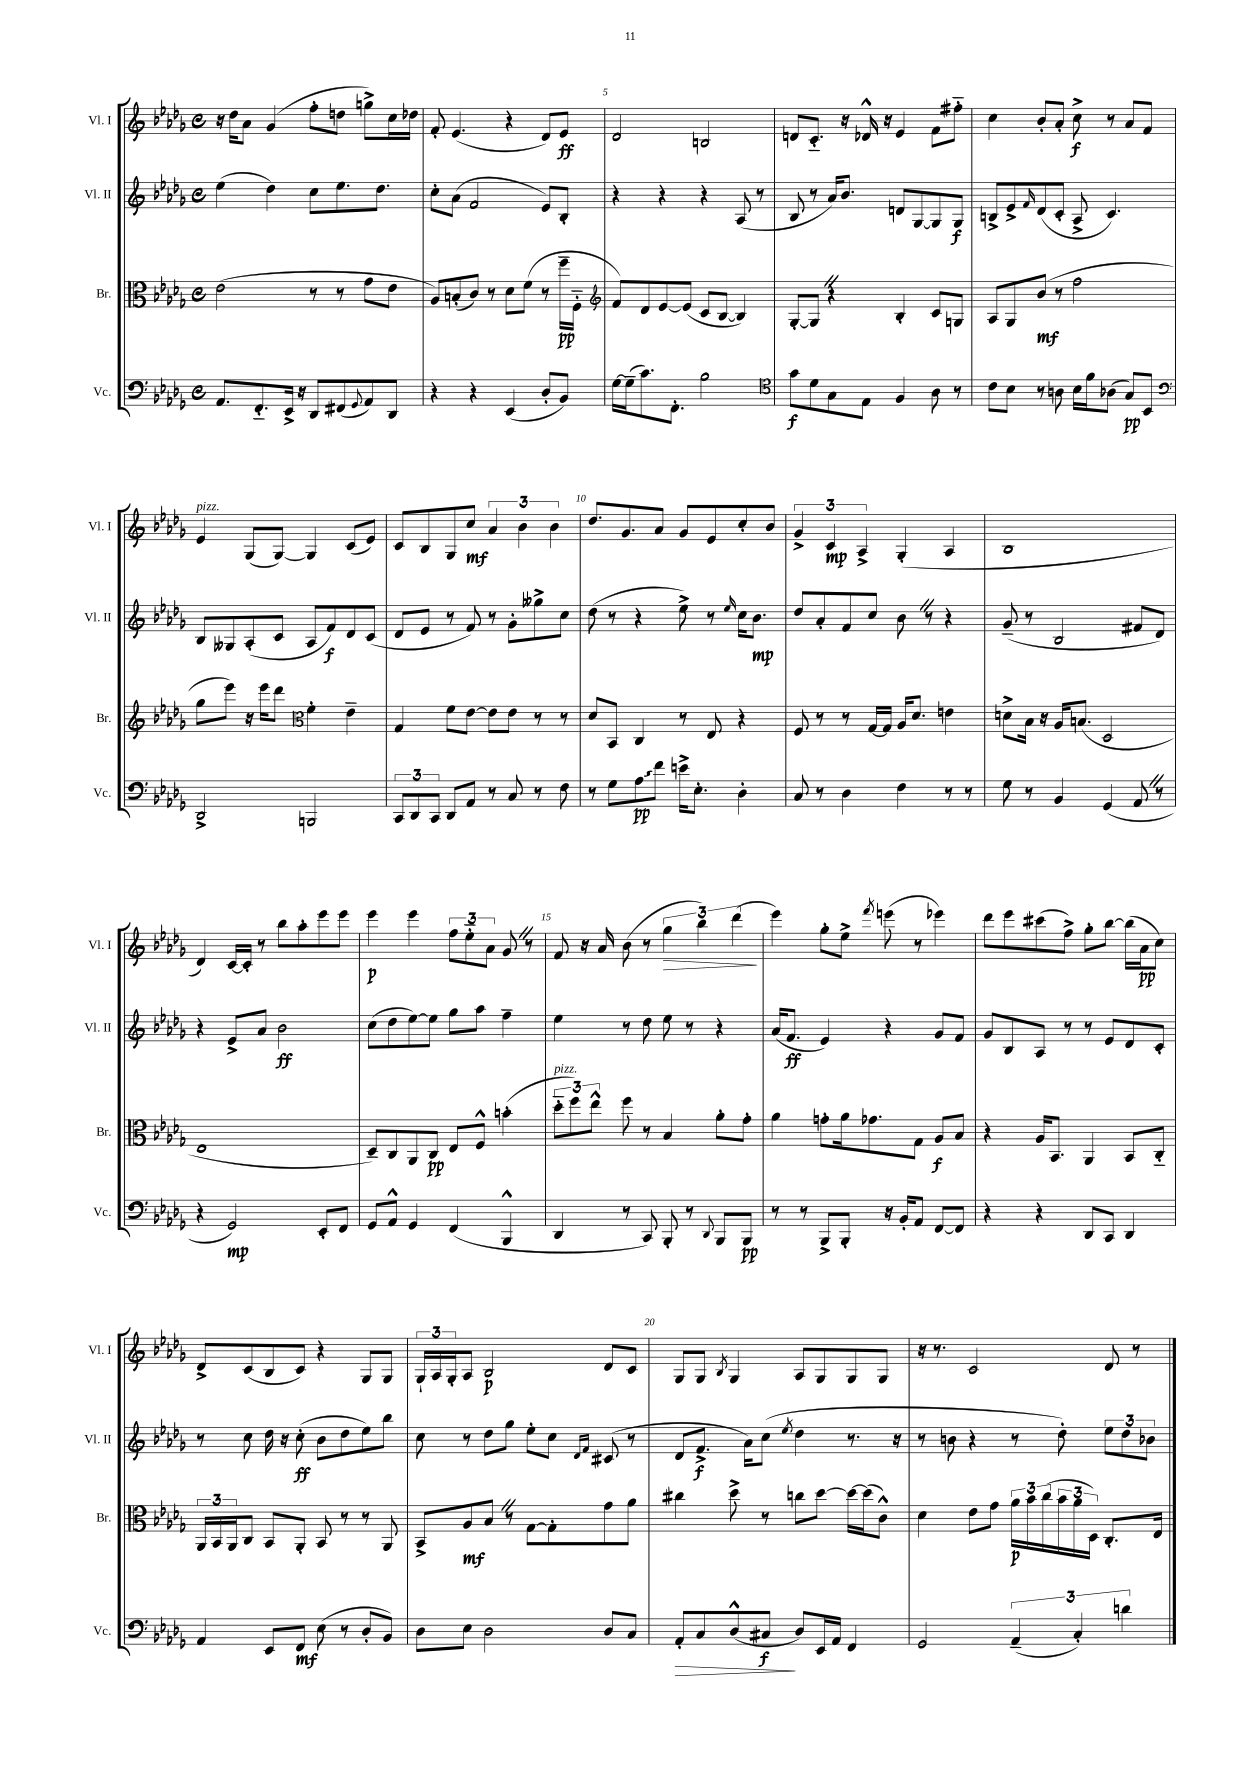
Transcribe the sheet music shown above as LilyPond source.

<<
\new StaffGroup <<
\new Staff = "s0" \with { instrumentName = "Vl. I" shortInstrumentName = "Vl. I" } {
    \clef treble \key des \major \defaultTimeSignature \time 4/4
    r16 des''16 aes'8 ges'4( f''8-. d''8 g''8->) c''16 des''16 |
    f'8-. ees'4.( r4 des'8) ees'8\ff |
    des'2 b2 |
    d'8 c'8.-_ r16 des'16-^ r16 ees'4 f'8 fis''8-_ |
    c''4 bes'8-. aes'8-. c''8->\f r8 aes'8 f'8 |
    ees'4^\markup { \italic "pizz." } ges8( ges8~) ges4 c'8( ees'8) |
    c'8 bes8 ges8 c''8\mf \tuplet 3/2 { aes'4 bes'4 bes'4 } |
    des''8. ges'8. aes'8 ges'8 ees'8 c''8-. bes'8 |
    \tuplet 3/2 { ges'4-> c'4\mp aes4-> } ges4-.( aes4 |
    bes1 |
    des'4) c'16~ c'16-. r8 bes''8 aes''8-. ees'''8 ees'''8 |
    ees'''4\p ees'''4 \tuplet 3/2 { f''8 ees''8-_ aes'8 } ges'8 \once \override BreathingSign.text = \markup { \musicglyph "scripts.caesura.straight" } \breathe r8 |
    f'8 r16 aes'16 bes'8( r8 \tuplet 3/2 { ges''4\> bes''4) des'''4\!( } |
    ees'''4) ges''8-. ees''8-> \acciaccatura { f'''8 } e'''8( r8 ees'''4) |
    des'''8 ees'''8 cis'''8( f''8->) ges''8-. bes''8~ bes''16( aes'16\pp c''8) |
    des'8-> c'8( bes8 c'8) r4 ges8 ges8 |
    \tuplet 3/2 { ges16-! aes16 ges16-. } aes8 bes2\p des'8 c'8 |
    ges8 ges8 \acciaccatura { bes8 } ges4 aes8 ges8 ges8 ges8 |
    r16 r8. c'2 des'8 r8 \bar "|." |
}
\new Staff = "s1" \with { instrumentName = "Vl. II" shortInstrumentName = "Vl. II" } {
    \clef treble \key des \major \defaultTimeSignature \time 4/4
    ees''4( des''4) c''8 ees''8. des''8. |
    c''8-. aes'8( f'2 ees'8) bes8-. |
    r4 r4 r4 aes8( r8 |
    bes8 r8 aes'16) bes'8. d'8 ges8~ ges8 ges8\f |
    b8-> ees'8-> \grace { f'16 } des'8( c'8-. aes8-> c'4.) |
    bes8 geses8 aes8-.( c'8 aes8 f'8\f) des'8 c'8( |
    des'8 ees'8 r8 f'8) r8 ges'8-. geses''8-> c''8 |
    des''8( r8 r4 ees''8->) r8 \grace { ees''16 } c''16 bes'8.\mp |
    des''8 aes'8-. f'8 c''8 bes'8 \once \override BreathingSign.text = \markup { \musicglyph "scripts.caesura.straight" } \breathe r8 r4 |
    ges'8--( r8 bes2 fis'8 des'8) |
    r4 ees'8-> aes'8 bes'2\ff |
    c''8( des''8 ees''8~) ees''8 ges''8 aes''8 f''4-- |
    ees''4 r8 des''8 ees''8 r8 r4 |
    aes'16( f'8.\ff ees'4) r4 ges'8 f'8 |
    ges'8 bes8 aes8 r8 r8 ees'8 des'8 c'8-. |
    r8 c''8 des''16 r16 c''8-.\ff( bes'8 des''8 ees''8) bes''8 |
    c''8 r8 des''8 ges''8 ees''8-. c''8 \grace { des'16 f'16 } cis'8( r8 |
    des'8 f'8.->\f aes'16) c''8( \acciaccatura { ees''8 } des''4 r8. r16 |
    r8 b'8 r4 r8 des''8-.) \tuplet 3/2 { ees''8 des''8 bes'8 } \bar "|." |
}
\new Staff = "s2" \with { instrumentName = "Br." shortInstrumentName = "Br." } {
    \clef alto \key des \major \defaultTimeSignature \time 4/4
    ees'2( r8 r8 ges'8 ees'8 |
    aes8) b8-.( c'8) r8 des'8 f'8( r8 f''16--\pp f16-_ |
    \clef treble f'8) des'8 ees'8~ ees'8( c'8 bes8~ bes4) |
    ges8~-. ges8 \once \override BreathingSign.text = \markup { \musicglyph "scripts.caesura.straight" } \breathe r4 bes4-. c'8 g8 |
    aes8 ges8 bes'8\mf( r8 f''2 |
    ges''8 ees'''8) r16 ees'''16 des'''8 \clef alto f'4-. ees'4-- |
    ges4 f'8 ees'8~ ees'8 ees'8 r8 r8 |
    des'8 bes,8 c4 r8 ees8 r4 |
    f8 r8 r8 ges16~ ges16 aes16 des'8. e'4 |
    d'8-> bes16 r16 aes16 b8.( des2 |
    ees1 |
    des8--) c8 aes,8 c8\pp ees8 f8-^ b'4-.( |
    \tuplet 3/2 { des''8-_^\markup { \italic "pizz." } f''8) ees''8-^ } f''8 r8 bes4 aes'8-. ges'8-. |
    aes'4 g'8-. aes'16 ges'8. ges8 aes8\f bes8 |
    r4 aes16 bes,8. aes,4 bes,8 c8-_ |
    \tuplet 3/2 { aes,16 bes,16 aes,16 } c8 bes,8 aes,8-. bes,8 r8 r8 aes,8 |
    bes,8-> aes8\mf bes8 \once \override BreathingSign.text = \markup { \musicglyph "scripts.caesura.straight" } \breathe r8 ges8~ ges8-. ges'8 aes'8 |
    cis''4 des''8-> r8 c''8 des''8~ des''16~ des''16( c'8-^) |
    des'4 ees'8 ges'8 \tuplet 3/2 { aes'16\p bes'16 c''16( } \tuplet 3/2 { bes'16 aes'16 des16) } c8.-. ees16 \bar "|." |
}
\new Staff = "s3" \with { instrumentName = "Vc." shortInstrumentName = "Vc." } {
    \clef bass \key des \major \defaultTimeSignature \time 4/4
    aes,8. f,8.-_ ees,16-> r16 des,8 fis,8( \appoggiatura { ges,8 } aes,8) des,8 |
    r4 r4 ees,4( des8-. bes,8) |
    ges16~ ges16--( c'8.) f,8.-. bes2 |
    \clef tenor ges'8\f des'8 ges8 ees8 f4 aes8 r8 |
    c'8 bes8 r8 a8 bes16 f'16 aes8( ges8\pp) bes,8 |
    \clef bass des,2-> b,,2 |
    \tuplet 3/2 { c,8 des,8 c,8 } des,8 aes,8 r8 c8 r8 f8 |
    r8 ges8 \once \override Glissando.style = #'zigzag aes8\glissando\pp f'8 e'16-> ees8.-. des4-. |
    c8 r8 des4 f4 r8 r8 |
    ges8 r8 bes,4 ges,4( aes,8 \once \override BreathingSign.text = \markup { \musicglyph "scripts.caesura.straight" } \breathe r8 |
    r4 ges,2\mp) ees,8-. f,8 |
    ges,8 aes,8-^ ges,4 f,4( bes,,4-^ |
    des,4 r8 c,8) bes,,8-. r8 \appoggiatura { des,8 } bes,,8 bes,,8\pp |
    r8 r8 bes,,8-> bes,,8-. r16 bes,16-. aes,8 f,8~ f,8 |
    r4 r4 des,8 c,8 des,4 |
    aes,4 ees,8 f,8\mf ees8( r8 des8-. bes,8) |
    des8 ees8 des2 des8 c8 |
    aes,8-.\> c8 des8-^( cis8\f\! des8) ees,16 aes,16 f,4 |
    ges,2 \tuplet 3/2 { aes,4--( c4-.) d'4 } \bar "|." |
}
>>
>>
\layout { \context { \Score currentBarNumber = #3 \override BarNumber.break-visibility = ##(#f #t #t) barNumberVisibility = #(every-nth-bar-number-visible 5) } }
